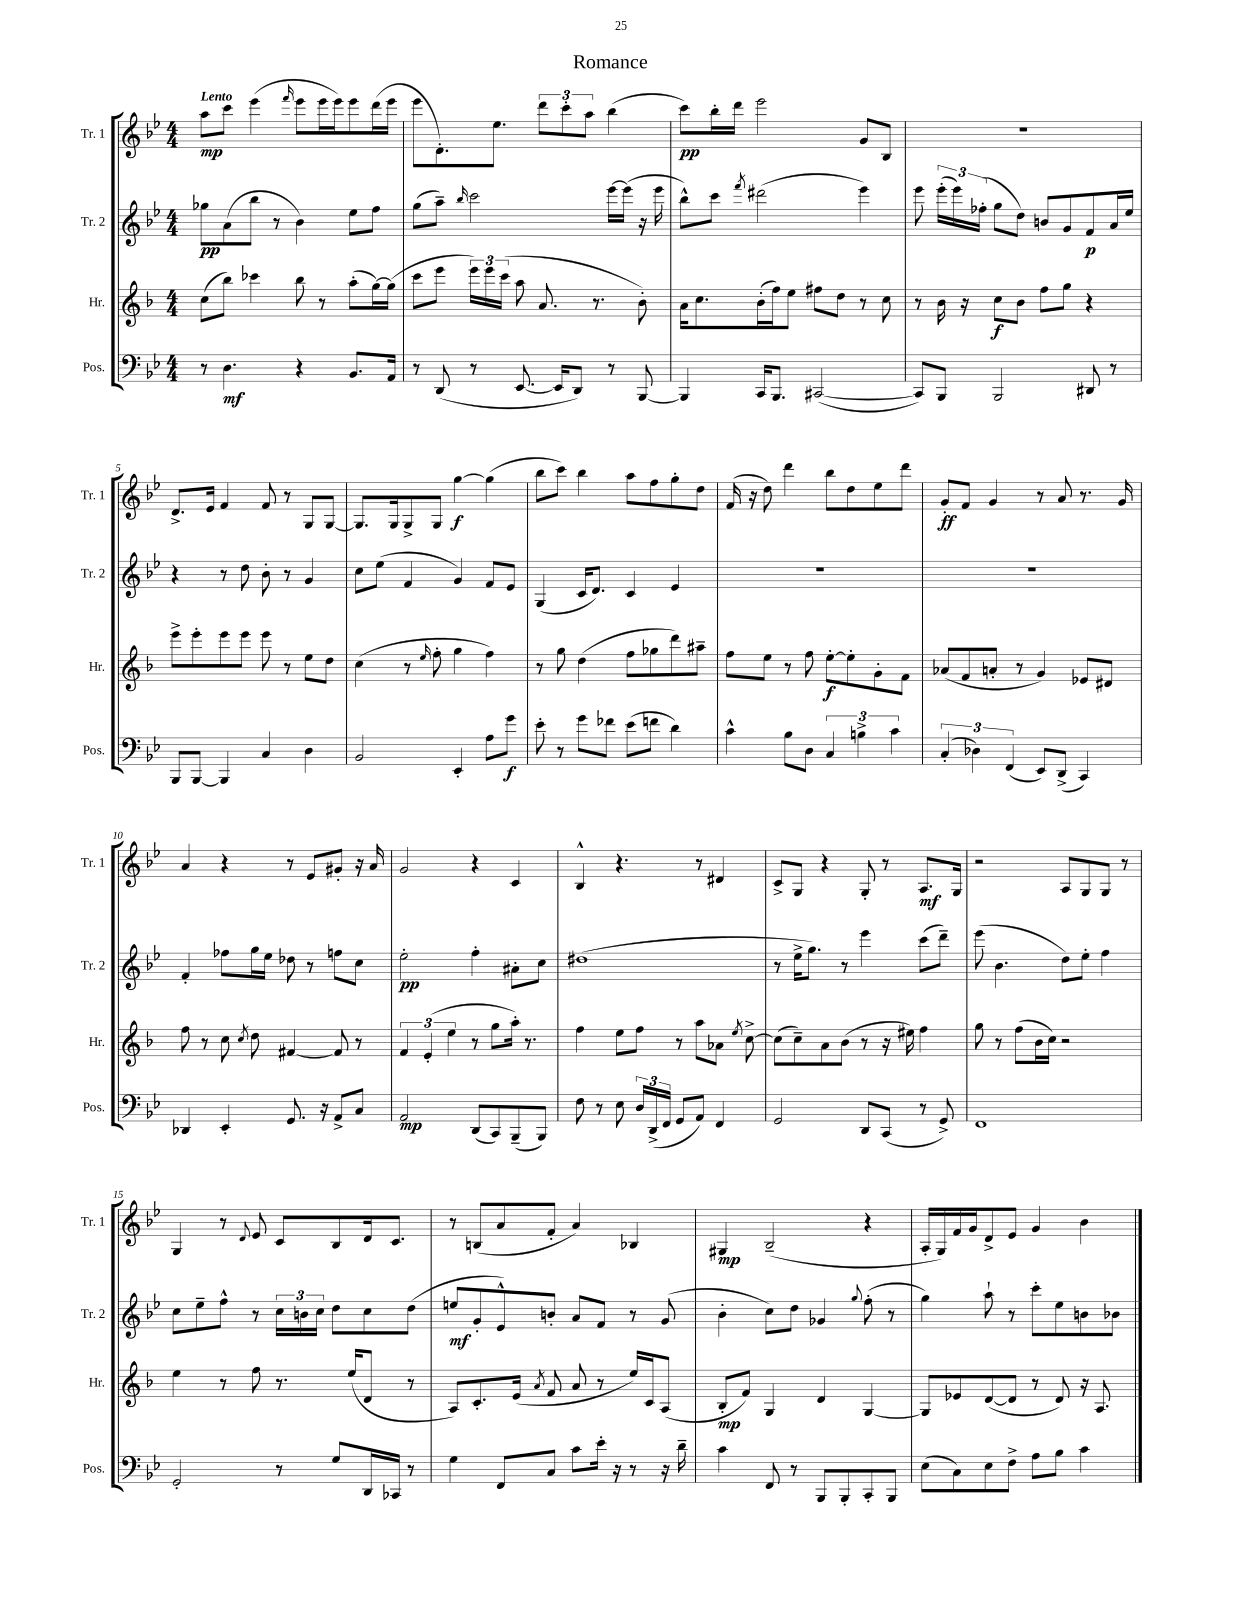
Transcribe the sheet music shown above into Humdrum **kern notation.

**kern	**kern	**kern	**kern
*staff4	*staff3	*staff2	*staff1
*clefF4	*clefG2	*clefG2	*clefG2
*k[b-e-]	*k[b-]	*k[b-e-]	*k[b-e-]
*M4/4	*M4/4	*M4/4	*M4/4
8r	(8cc	8gg-	8aa
4.D	8bb-)	(8a	8ccc
.	4ccc-	8bb-	(4eee-
.	.	8r	.
.	.	.	16qqfff
4r	8bb-	4b-)	8eee-
.	8r	.	16eee-
.	.	.	16eee-)
8.BB-	(8aa'	8ee-	8eee-
.	[16gg)	8ff	(16ddd
16AA	(16gg]	.	16eee-
=	=	=	=
8r	8ccc	(8gg	8eee-
(8DD	8eee	8aa~)	8.d')
.	.	16qqbb-	.
8r	24eee)	2ccc	.
.	24eee	.	.
.	.	.	8.ee-
.	(24ccc	.	.
[8.EE-	8aa	.	.
.	8.a	.	12ddd
16EE-]	.	.	.
.	.	.	12ccc'
8DD)	.	.	.
.	.	.	12aa
.	8.r	.	.
8r	.	[16eee-	(4bb-
.	.	(16eee-]	.
[8BBB-	8b-')	16r	.
.	.	16eee-	.
=	=	=	=
4BBB-]	16a	8bb-^^)	8ccc)
.	8.cc	.	.
.	.	8ccc	16bb-'
.	.	.	16ddd
.	.	8qfff	.
16CC	(16b-'	(2ddd#	2eee-
8.BBB-	16ff)	.	.
.	8ee	.	.
([2CC#	8ff#	.	.
.	8dd	.	.
.	8r	4eee-)	8g
.	8cc	.	8B-
=	=	=	=
8CC#])	8r	8eee-	1r
8BBB-	16b-	(24eee-'	.
.	.	24eee-)	.
.	16r	.	.
.	.	(24ff-'	.
2BBB-	8cc	8gg	.
.	8b-	8dd)	.
.	8ff	8b	.
.	8gg	8g	.
8DD#	4r	8f	.
8r	.	16a	.
.	.	16ee-	.
=	=	=	=
8BBB-	8eee^	4r	8.d^
[8BBB-	8eee'	.	.
.	.	.	16e-
4BBB-]	8eee	8r	4f
.	8eee	8dd	.
4C	8eee	8b-'	8f
.	8r	8r	8r
4D	8ee	4g	8G
.	8dd	.	[8G
=	=	=	=
2BB-	(4cc	8cc	8.G]
.	.	(8ee-	.
.	.	.	16G
.	8r	4f	8G^
.	16qqee	.	.
.	8ff'	.	8G
4EE-'	4gg	4g)	[4gg
8A	4ff)	8f	(4gg]
8g	.	8e-	.
=	=	=	=
8e-'	8r	(4G	8bb-
8r	8gg	.	8ccc)
8g	(4dd	16c	4bb-
.	.	8.d)	.
8f-	.	.	.
(8e-	8ff	4c	8aa
8f	8gg-	.	8ff
4d)	8ddd)	4e-	8gg'
.	8aa#~	.	8dd
=	=	=	=
4c^^	8ff	1r	(16f
.	.	.	16r
.	8ee	.	8dd)
8B-	8r	.	4ddd
8D	8ff	.	.
6C	[8ee'	.	8bb-
.	8ee']	.	8dd
6B^	.	.	.
.	8g'	.	8ee-
6c	.	.	.
.	8f	.	8ddd
=	=	=	=
(6C'	(8a-	1r	8g'
.	8f	.	8f
6D-)	.	.	.
.	8a'	.	4g
(6FF	.	.	.
.	8r	.	.
8EE-)	4g)	.	8r
(8DD^	.	.	8a
4CC)	8e-	.	8.r
.	8d#	.	.
.	.	.	16g
=	=	=	=
4DD-	8ff	4f'	4a
.	8r	.	.
4EE-'	8cc	8ff-	4r
.	8qcc	.	.
.	8dd	16gg	.
.	.	16ee-	.
8.GG	[4f#	8dd-	8r
.	.	8r	8e-
16r	.	.	.
8AA^	8f#]	8ff	8g#'
8C	8r	8cc	16r
.	.	.	16a
=	=	=	=
2AA	6f	2ee-'	2g
.	(6e'	.	.
.	6ee	.	.
(8DD	8r	4ff'	4r
8CC)	8gg	.	.
(8BBB-~	16aa')	8a#'	4c
.	8.r	.	.
8BBB-)	.	8cc	.
=	=	=	=
8F	4ff	(1dd#	4B-^^
8r	.	.	.
8E-	8ee	.	4.r
24D	8ff	.	.
(24DD^	.	.	.
24FF	.	.	.
8GG	8r	.	.
8AA)	8aa	.	8r
4FF	8a-	.	4d#
.	8qee	.	.
.	[8cc^	.	.
=	=	=	=
2GG	(8cc]	8r	8c^
.	8cc~)	16ee-^	8G
.	.	8.gg)	.
.	8a	.	4r
.	(8b-	8r	.
8DD	8r	4eee-	8G'
(8CC	16r	.	8r
.	16ee#)	.	.
8r	4ff	(8ccc	8.A
8GG^)	.	8ddd~)	.
.	.	.	16G
=	=	=	=
1FF	8gg	(8eee-	2r
.	8r	4.b-	.
.	(8ff	.	.
.	16b-	.	.
.	16cc)	.	.
.	2r	8dd)	8A
.	.	8ee-'	8G
.	.	4ff	8G
.	.	.	8r
=	=	=	=
2GG'	4ee	8cc	4G
.	.	8ee-~	.
.	8r	8ff^^	8r
.	.	.	8qqd
.	8ff	8r	8e-
8r	8.r	24cc	8c
.	.	24b	.
.	.	24cc	.
8G	.	8dd	8B-
.	(16ee	.	.
16DD	8d	8cc	16d
16CC-	.	.	8.c
8r	8r	(8dd	.
=	=	=	=
4G	8A)	8ee	8r
.	8.c'	8g'	(8B
8FF	.	8e-^^)	8a
.	(16e	.	.
.	8qa	.	.
8C	8f	8b'	8f'
8c	8a	8a	4a)
16e-'	8r	8f	.
16r	.	.	.
8r	16ee)	8r	4B-
.	16c	.	.
16r	(8A	(8g	.
16d~	.	.	.
=	=	=	=
4c	8B-'	4b-'	4G#
.	8f)	.	.
8FF	4G	8cc)	(2B-~
8r	.	8dd	.
8BBB-	4d	4g-	.
8BBB-'	.	.	.
.	.	8qqgg	.
8CC'	[4G	(8ff'	4r
8BBB-	.	8r	.
=	=	=	=
(8E-	8G]	4gg)	16A'
.	.	.	16G)
8C)	8e-	.	16f
.	.	.	16g
8E-	([8d	8aa`	8d^
8F^	8d]	8r	8e-
8A	8r	8ccc'	4g
8B-	8d)	8ee-	.
4c	16r	8b	4b-
.	8.A	.	.
.	.	8b-	.
==	==	==	==
*-	*-	*-	*-
